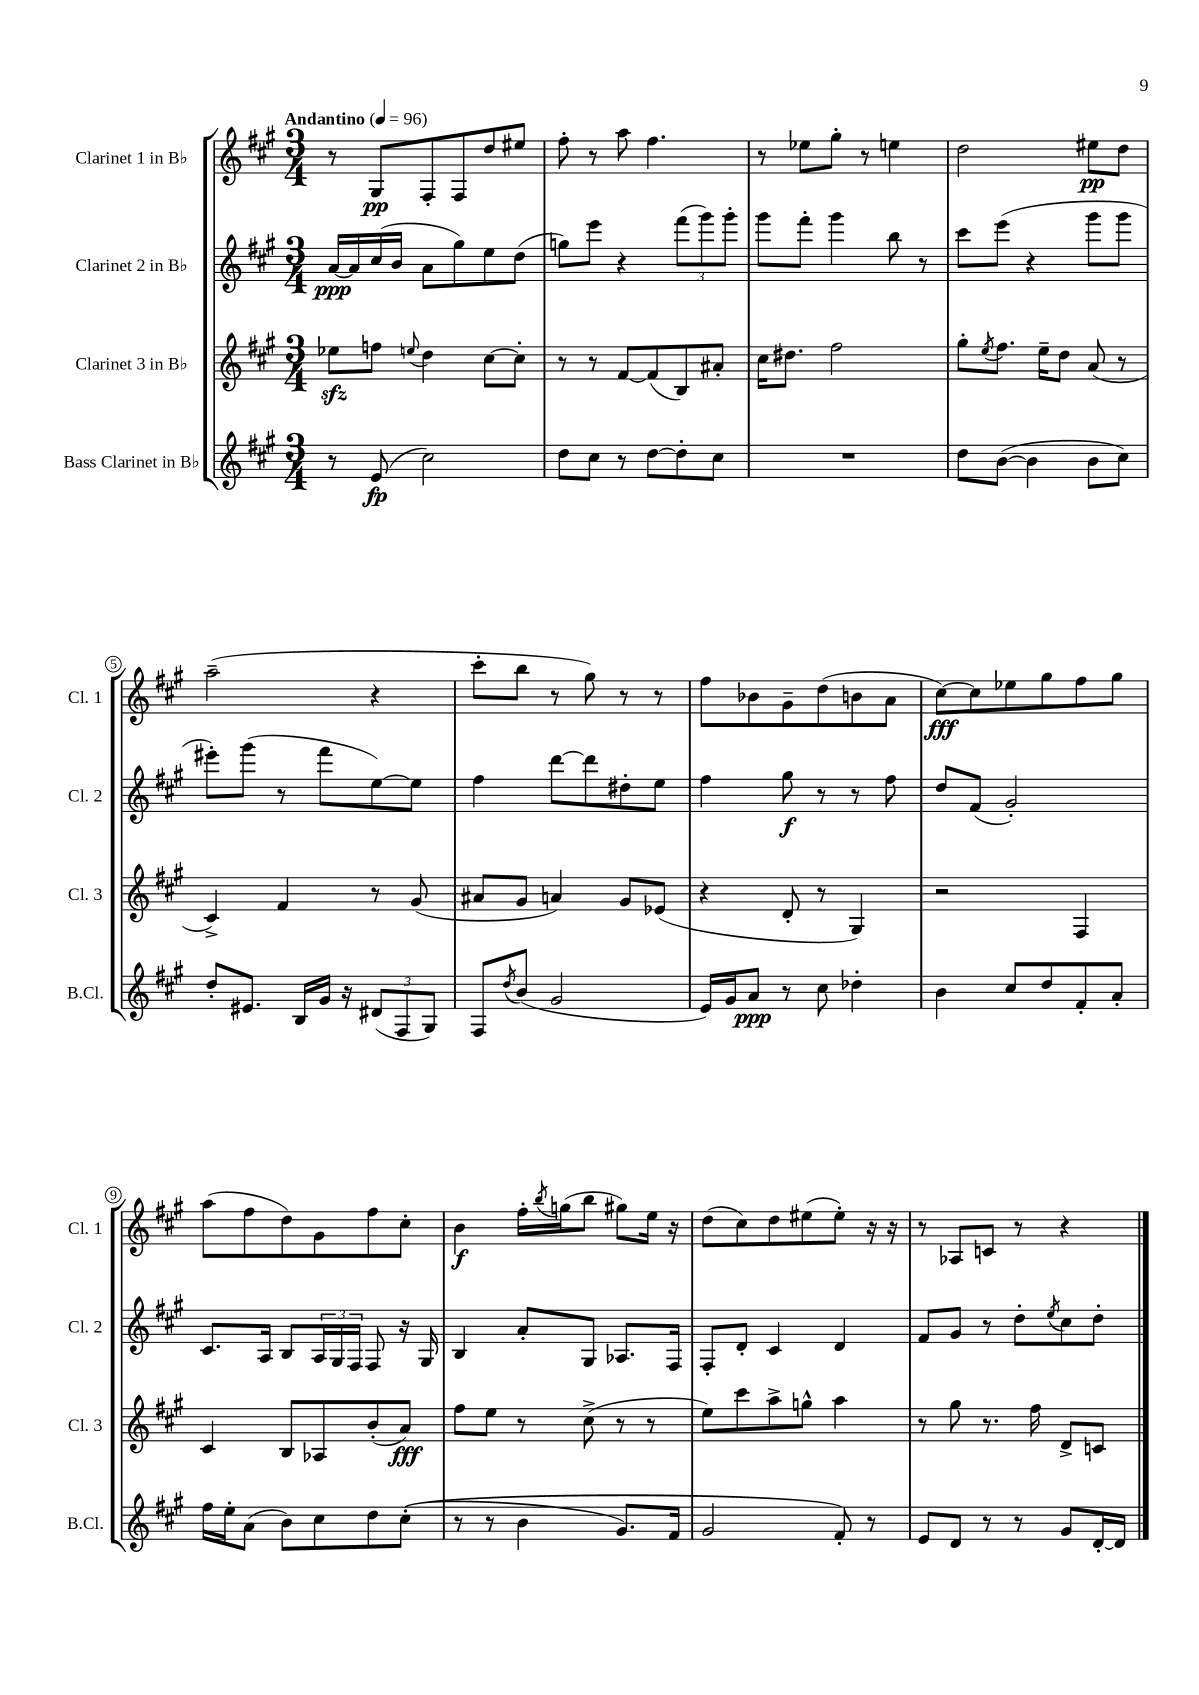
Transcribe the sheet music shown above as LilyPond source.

<<
\new StaffGroup <<
\new Staff = "s0" \with { instrumentName = "Clarinet 1 in Bb" shortInstrumentName = "Cl. 1" } {
    \clef treble \key a \major \numericTimeSignature \time 3/4 \tempo "Andantino" 4 = 96
    r8 gis8\pp fis8-. fis8 d''8 eis''8 |
    fis''8-. r8 a''8 fis''4. |
    r8 ees''8 gis''8-. r8 e''4 |
    d''2 eis''8\pp d''8 |
    a''2--( r4 |
    cis'''8-. b''8 r8 gis''8) r8 r8 |
    fis''8 bes'8 gis'8-- d''8( b'8 a'8 |
    cis''8~\fff) cis''8 ees''8 gis''8 fis''8 gis''8 |
    a''8( fis''8 d''8) gis'8 fis''8 cis''8-. |
    b'4\f fis''16-. \acciaccatura { b''8 } g''16( b''8 gis''8) e''16 r16 |
    d''8( cis''8) d''8 eis''8( eis''8-.) r16 r16 |
    r8 aes8 c'8 r8 r4 \bar "|." |
}
\new Staff = "s1" \with { instrumentName = "Clarinet 2 in Bb" shortInstrumentName = "Cl. 2" } {
    \clef treble \key a \major \numericTimeSignature \time 3/4
    a'16~\ppp a'16 cis''16( b'16 a'8 gis''8) e''8 d''8( |
    g''8) e'''8 r4 \tuplet 3/2 { fis'''8( gis'''8) gis'''8-. } |
    gis'''8 fis'''8-. gis'''4 b''8 r8 |
    cis'''8 e'''8( r4 gis'''8 gis'''8 |
    eis'''8-.) gis'''8( r8 fis'''8 e''8~) e''8 |
    fis''4 d'''8~ d'''8 dis''8-. e''8 |
    fis''4 gis''8\f r8 r8 fis''8 |
    d''8 fis'8( gis'2-.) |
    cis'8. a16 b8 \tuplet 3/2 { a16 gis16 fis16 } fis8 r16 gis16 |
    b4 a'8-. gis8 aes8. fis16 |
    fis8-. d'8-. cis'4 d'4 |
    fis'8 gis'8 r8 d''8-. \acciaccatura { e''8 } cis''8 d''8-. \bar "|." |
}
\new Staff = "s2" \with { instrumentName = "Clarinet 3 in Bb" shortInstrumentName = "Cl. 3" } {
    \clef treble \key a \major \numericTimeSignature \time 3/4
    ees''8\sfz f''8 \appoggiatura { e''8 } d''4 cis''8~ cis''8-. |
    r8 r8 fis'8~ fis'8( b8) ais'8-. |
    cis''16 dis''8. fis''2 |
    gis''8-. \acciaccatura { e''8 } fis''8. e''16-- d''8 a'8( r8 |
    cis'4->) fis'4 r8 gis'8( |
    ais'8 gis'8 a'4) gis'8 ees'8( |
    r4 d'8-. r8 gis4) |
    r2 fis4 |
    cis'4 b8 aes8 b'8-.( a'8\fff) |
    fis''8 e''8 r8 cis''8->( r8 r8 |
    e''8) cis'''8 a''8-> g''8-^ a''4 |
    r8 gis''8 r8. fis''16 d'8-> c'8 \bar "|." |
}
\new Staff = "s3" \with { instrumentName = "Bass Clarinet in Bb" shortInstrumentName = "B.Cl." } {
    \clef treble \key a \major \numericTimeSignature \time 3/4
    r8 e'8\fp( cis''2) |
    d''8 cis''8 r8 d''8~ d''8-. cis''8 |
    R2. |
    d''8 b'8~( b'4 b'8 cis''8) |
    d''8-. eis'8. b16 gis'16 r16 \tuplet 3/2 { dis'8( fis8 gis8) } |
    fis8 \acciaccatura { d''8 } b'8( gis'2 |
    e'16) gis'16 a'8\ppp r8 cis''8 des''4-. |
    b'4 cis''8 d''8 fis'8-. a'8-. |
    fis''16 e''16-. a'8( b'8) cis''8 d''8 cis''8-.(\( |
    r8 r8 b'4 gis'8.) fis'16 |
    gis'2 fis'8-.\) r8 |
    e'8 d'8 r8 r8 gis'8 d'16~-. d'16 \bar "|." |
}
>>
>>
\layout { \context { \Score \override BarNumber.stencil = #(make-stencil-circler 0.1 0.3 ly:text-interface::print) } }
